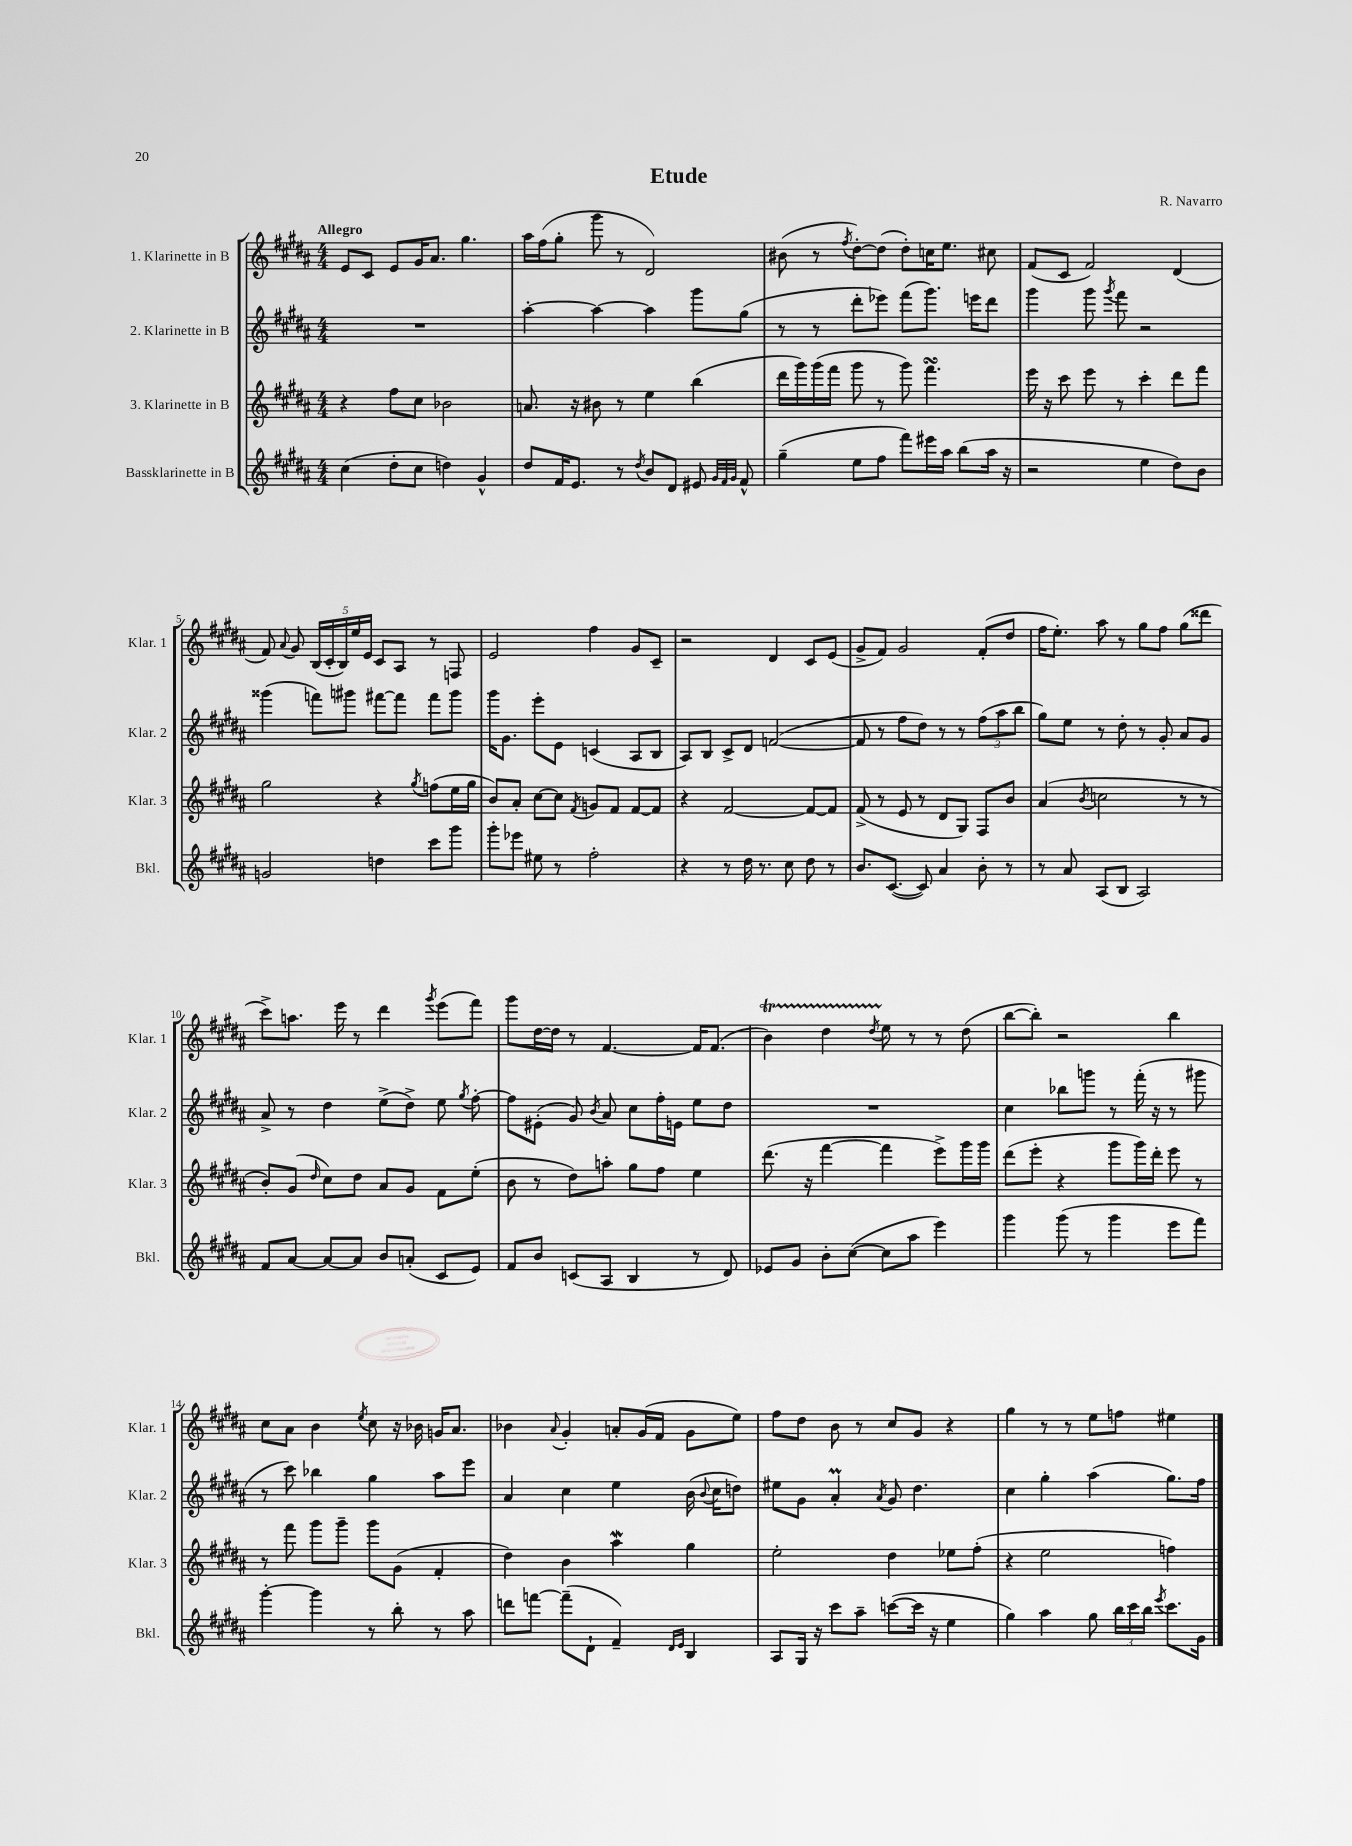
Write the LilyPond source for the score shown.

\header { title = "Etude" composer = "R. Navarro" }
<<
\new StaffGroup <<
\new Staff = "s0" \with { instrumentName = "1. Klarinette in B" shortInstrumentName = "Klar. 1" } {
    \clef treble \key b \major \numericTimeSignature \time 4/4 \tempo "Allegro"
    \autoBeamOff e'8[ cis'8] e'8[ gis'16 ais'8.] gis''4. |
    ais''16[ fis''16( gis''8]-. gis'''8 r8 dis'2) |
    bis'8( r8 \acciaccatura { fis''8 } dis''8[~-.) dis''8]( dis''8[-.) c''16 e''8.] cis''8 |
    fis'8[( cis'8] fis'2) dis'4( |
    fis'8) \appoggiatura { ais'8 } gis'8 \tuplet 5/4 { b16[( cis'16-. b16) e''16 e'16] } cis'8[ ais8] r8 f8 |
    e'2 fis''4 gis'8[ cis'8]-- |
    r2 dis'4 cis'8[ e'8]( |
    gis'8[-> fis'8]) gis'2 fis'8[-.( dis''8] |
    fis''16[ e''8.]-.) ais''8 r8 gis''8[ fis''8] gis''8[( disis'''8] |
    cis'''8[->) a''8.] e'''16 r8 dis'''4 \acciaccatura { gis'''8 } e'''8[( fis'''8]) |
    gis'''8[ dis''16~ dis''16] r8 fis'4.~ fis'16[ fis'8.]( |
    b'4\startTrillSpan) dis''4 \acciaccatura { dis''8 } e''8\stopTrillSpan r8 r8 dis''8( |
    b''8[~ b''8]-.) r2 b''4 |
    cis''8[ ais'8] b'4 \acciaccatura { e''8 } cis''8 r16 bes'16 g'16[ ais'8.] |
    bes'4 \appoggiatura { ais'8 } gis'4-. a'8[-. gis'16( fis'16] gis'8[ e''8]) |
    fis''8[ dis''8] b'8 r8 cis''8[ gis'8] r4 |
    gis''4 r8 r8 e''8[ f''8] eis''4 \bar "|." |
}
\new Staff = "s1" \with { instrumentName = "2. Klarinette in B" shortInstrumentName = "Klar. 2" } {
    \clef treble \key b \major \numericTimeSignature \time 4/4
    \autoBeamOff R1 |
    ais''4~-. ais''4~ ais''4 gis'''8[ gis''8]( |
    r8 r8 dis'''8[-. ees'''8]) fis'''8[( gis'''8.]) e'''16[ dis'''8] |
    gis'''4 gis'''8 \acciaccatura { gis'''8 } fis'''8 r2 |
    gisis'''4( f'''8[) gis'''8] fis'''8[~ fis'''8] fis'''8[ gis'''8] |
    gis'''16[ gis'8.] e'''8[-. e'8] c'4( ais8[ b8] |
    ais8[) b8] cis'8[-> dis'8] f'2~( |
    f'8 r8 fis''8[ dis''8]) r8 r8 \tuplet 3/2 { fis''8[( ais''8 b''8] } |
    gis''8[) e''8] r8 dis''8-. r8 gis'8-. ais'8[ gis'8] |
    ais'8-> r8 dis''4 e''8[->( dis''8]->) e''8 \acciaccatura { gis''8 } fis''8~-. |
    fis''8[ eis'8]-.( gis'8) \acciaccatura { b'8 } ais'8 cis''8[ fis''16-. e'16] e''8[ dis''8] |
    R1 |
    cis''4 bes''8[ g'''8] r8 fis'''16-.( r16 r8 gis'''8 |
    r8 cis'''8) bes''4 gis''4 ais''8[ e'''8] |
    ais'4 cis''4 e''4 b'16( \appoggiatura { b'8 } cis''16[ d''8]) |
    eis''8[ gis'8] ais'4-.\prall \acciaccatura { ais'8 } gis'8 dis''4. |
    cis''4 gis''4-. ais''4( gis''8.[) fis''16] \bar "|." |
}
\new Staff = "s2" \with { instrumentName = "3. Klarinette in B" shortInstrumentName = "Klar. 3" } {
    \clef treble \key b \major \numericTimeSignature \time 4/4
    \autoBeamOff r4 fis''8[ cis''8] bes'2 |
    a'8. r16 bis'8 r8 e''4 b''4( |
    dis'''16[ gis'''16) gis'''16( fis'''16] gis'''8 r8 gis'''8) fis'''4.\turn |
    e'''16 r16 cis'''8 e'''8 r8 cis'''4-. dis'''8[ fis'''8] |
    gis''2 r4 \acciaccatura { gis''8 } f''8[( e''16 gis''16] |
    b'8[) ais'8]-. cis''8[~ cis''8] \acciaccatura { fis'8 } g'8[ fis'8] fis'8[~ fis'8] |
    r4 fis'2~ fis'8[~ fis'8] |
    fis'8->( r8 e'8 r8 dis'8[ gis8]) fis8[ b'8] |
    ais'4( \acciaccatura { b'8 } c''2 r8 r8 |
    b'8[-.) gis'8]( \grace { dis''16 } cis''8[) dis''8] ais'8[ gis'8] fis'8[ e''8]-.( |
    b'8 r8 dis''8[) a''8]-. gis''8[ fis''8] e''4 |
    dis'''8.( r16 fis'''4~ fis'''4 e'''8[->) gis'''16 gis'''16] |
    dis'''8[( e'''8]-. r4 gis'''8[ gis'''16) dis'''16]-. e'''8 r8 |
    r8 fis'''8 gis'''8[ gis'''8]-- gis'''8[ gis'8]( fis'4-. |
    dis''4) b'4 ais''4\mordent gis''4 |
    e''2-. dis''4 ees''8[ fis''8]-.( |
    r4 e''2 f''4) \bar "|." |
}
\new Staff = "s3" \with { instrumentName = "Bassklarinette in B" shortInstrumentName = "Bkl." } {
    \clef treble \key b \major \numericTimeSignature \time 4/4
    \autoBeamOff cis''4( dis''8[-. cis''8] d''4) gis'4-^ |
    dis''8[ fis'16 e'8.] r8 \acciaccatura { dis''8 } b'8[ dis'8] eis'8 \grace { gis'32[ fis'32 gis'32] } fis'8-^ |
    gis''4--( e''8[ fis''8] fis'''8[) eis'''16 ais''16] b''8[( ais''16] r16 |
    r2 e''4 dis''8[) b'8] |
    g'2 d''4 cis'''8[ gis'''8] |
    gis'''8[-. ees'''8] eis''8 r8 fis''2-. |
    r4 r8 dis''16 r8. cis''8 dis''8 r8 |
    b'8.[ cis'8.]~( cis'8) ais'4 b'8-. r8 |
    r8 ais'8 ais8[( b8] ais2) |
    fis'8[ ais'8]~ ais'8[~ ais'8] b'8[ a'8]-.( cis'8[ e'8]) |
    fis'8[ b'8] c'8[( ais8] b4 r8 dis'8) |
    ees'8[ gis'8] b'8[-. cis''8]~( cis''8[ ais''8] e'''4) |
    gis'''4 gis'''8( r8 gis'''4 e'''8[ fis'''8]) |
    gis'''4~-. gis'''4 r8 b''8-. r8 ais''8 |
    d'''8[ f'''8]~ f'''8[--( dis'8]-! fis'4--) \grace { dis'16[ e'16] } b4 |
    ais8[ gis16] r16 cis'''8[ ais''8]-- c'''8[~( c'''16] r16 e''4 |
    gis''4) ais''4 gis''8 \tuplet 3/2 { b''16[ cis'''16 b''16] } \acciaccatura { e'''8 } cis'''8.[ gis'16] \bar "|." |
}
>>
>>
